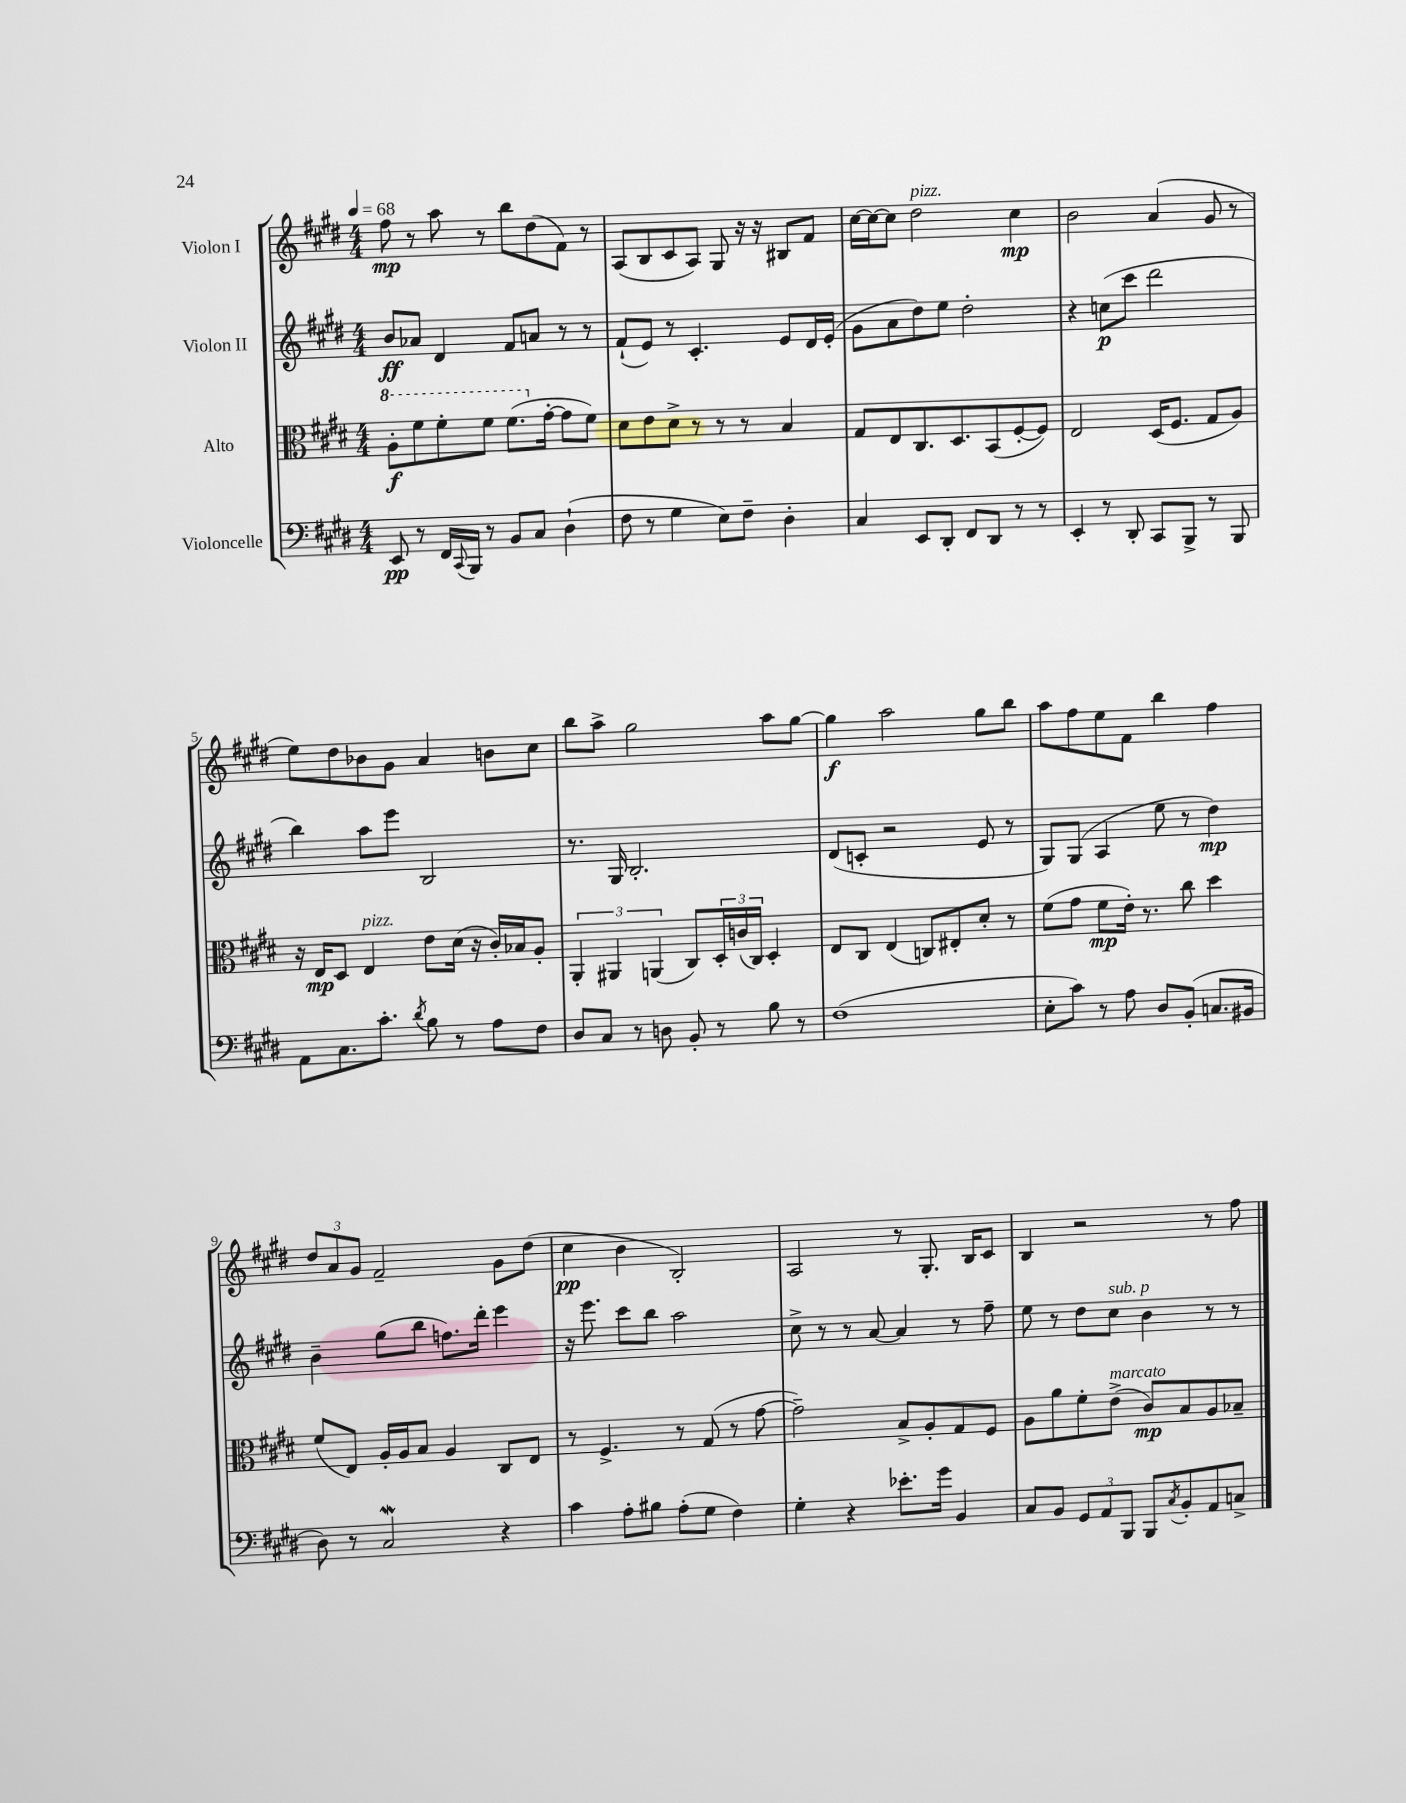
<<
\new StaffGroup <<
\new Staff = "s0" \with { instrumentName = "Violon I" } {
    \clef treble \key e \major \numericTimeSignature \time 4/4 \tempo 4 = 68
    fis''8\mp r8 a''8 r8 b''8 dis''8( fis'8) r8 |
    a8( b8 cis'8 a8) gis8 r16 r16 bis8 fis'8 |
    cis''16~ cis''16~ cis''8 dis''2^\markup { \italic "pizz." } cis''4\mp |
    b'2 a'4( gis'8 r8 |
    e''8) dis''8 bes'8 gis'8 a'4 b'8 cis''8 |
    b''8 a''8-> gis''2 a''8 gis''8~ |
    gis''4\f a''2 gis''8 b''8 |
    a''8 fis''8 e''8 fis'8 b''4 fis''4 |
    \tuplet 3/2 { dis''8 a'8 gis'8 } fis'2-- gis'8 dis''8( |
    cis''4\pp b'4 b2-.) |
    a2 r8 gis8.-. b16 cis'8 |
    b4 r2 r8 fis''8 \bar "|." |
}
\new Staff = "s1" \with { instrumentName = "Violon II" } {
    \clef treble \key e \major \numericTimeSignature \time 4/4
    b'8\ff aes'8 dis'4 fis'8 a'8 r8 r8 |
    fis'8-!( e'8) r8 cis'4.-. e'8 dis'16 e'16-.( |
    gis'8 a'8 dis''8) e''8 dis''2-. |
    r4 c''8\p( cis'''8 dis'''2 |
    b''4) a''8 e'''8 b2 |
    r8. gis16 b2.-. |
    dis'8( c'8-. r2 e'8 r8 |
    gis8) gis8( a4 e''8 r8 dis''4\mp) |
    b'4-- gis''8( b''8 f''8.) dis'''16-. e'''4 |
    r16 e'''8. cis'''8 b''8 a''2 |
    cis''8-> r8 r8 a'8~ a'4 r8 fis''8-- |
    e''8 r8 dis''8 cis''8^\markup { \italic "sub. p" } b'4 r8 r8 \bar "|." |
}
\new Staff = "s2" \with { instrumentName = "Alto" } {
    \clef alto \key e \major \numericTimeSignature \time 4/4
    \ottava #1 a'8-.\f fis''8 fis''8-. fis''8 fis''8.( \ottava #0 gis'16~-. gis'8 fis'8) |
    dis'8 e'8 dis'8-> r8 r8 r8 b4 |
    gis8 e8 cis8. dis8. b,8( fis8~-. fis8) |
    e2 dis16( fis8. gis8 a8) |
    r16 e16\mp dis8 e4^\markup { \italic "pizz." } e'8 dis'16( r16 cis'16-.) bes16 a8-. |
    \tuplet 3/2 { a,4-. ais,4 a,4( } cis8) \tuplet 3/2 { dis16-. c'16( cis16) } dis4-. |
    e8 cis8 e4( c8) eis8-. dis'8-. r8 |
    fis'8( gis'8 fis'8\mp e'16-.) r8. cis''8 dis''4 |
    fis'8( e8) a16-. a16 b8 a4 cis8 e8 |
    r8 fis4.-> r8 gis8( r8 gis'8~ |
    gis'2--) b8-> a8-. gis8 fis8 |
    a8 a'8 fis'8-. e'8->^\markup { \italic "marcato" }( cis'8\mp) b8 a8 bes8-- \bar "|." |
}
\new Staff = "s3" \with { instrumentName = "Violoncelle" } {
    \clef bass \key e \major \numericTimeSignature \time 4/4
    e,8\pp r8 fis,16 \appoggiatura { cis,8 } b,,16 r8 b,8 cis8 dis4-!( |
    fis8 r8 gis4 e8) fis8-- dis4-. |
    cis4 e,8 dis,8-. fis,8 dis,8 r8 r8 |
    e,4-. r8 dis,8-. cis,8 b,,8-> r8 b,,8 |
    a,8 cis8. cis'8.-. \acciaccatura { dis'8 } b8 r8 a8 fis8 |
    dis8 cis8 r8 d8 b,8-. r8 b8 r8 |
    fis1( |
    e8-. cis'8) r8 a8 dis8 b,8-.( c8. bis,16 |
    dis8) r8 cis2\mordent r4 |
    cis'4 a8-. bis8 a8-.( gis8 fis4) |
    gis4-. r4 ees'8.-. gis'16 b,4 |
    cis8 b,8 \tuplet 3/2 { gis,8 a,8 b,,8 } b,,8 \acciaccatura { cis8 } b,8-. a,8 c8-> \bar "|." |
}
>>
>>
